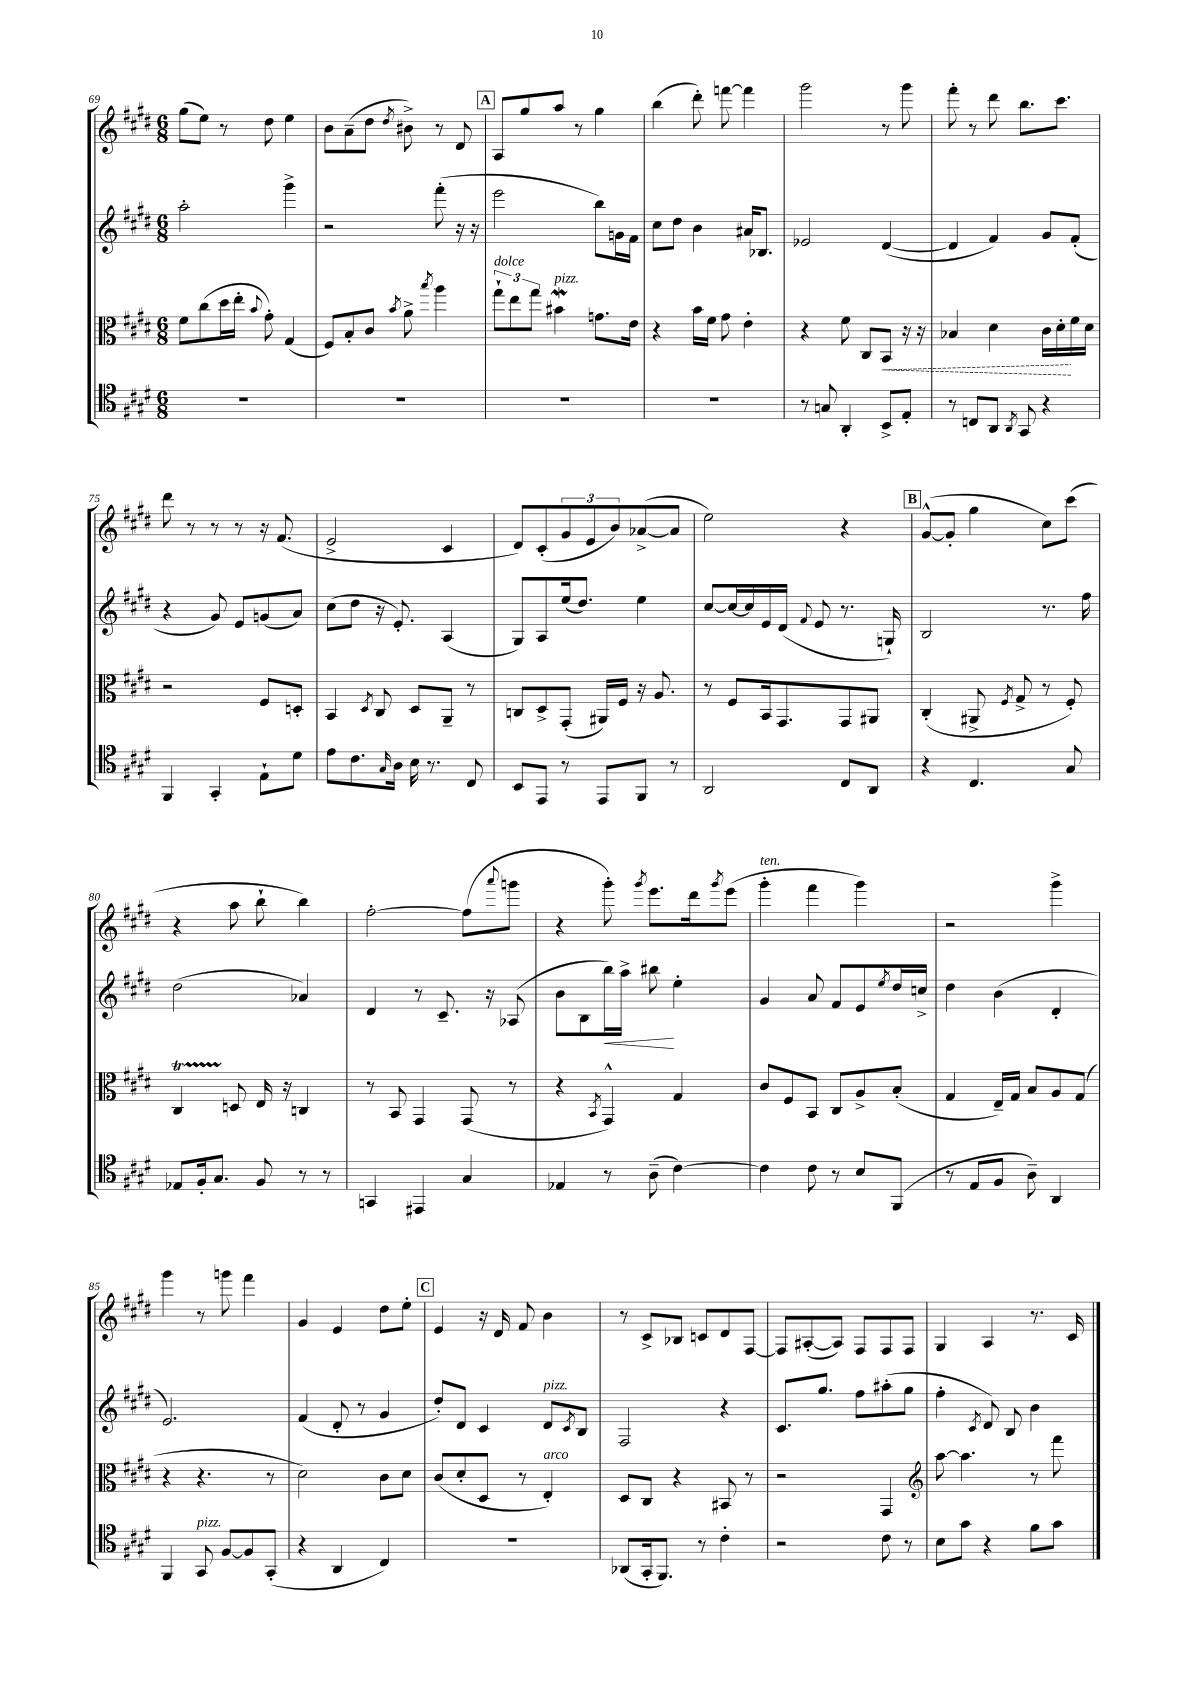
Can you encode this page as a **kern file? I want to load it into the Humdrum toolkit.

**kern	**kern	**dynam	**kern	**dynam	**kern
*part4	*part3	*part3	*part2	*part2	*part1
*staff4	*staff3	*staff3	*staff2	*staff2	*staff1
*clefC4	*clefC3	*	*clefG2	*	*clefG2
*k[f#c#g#d#]	*k[f#c#g#d#]	*	*k[f#c#g#d#]	*	*k[f#c#g#d#]
*M6/8	*M6/8	*	*M6/8	*	*M6/8
=69	=69	=69	=69	=69	=69
2.r	8f#\L	.	2aa'\	.	(8gg#\L
.	(8cc#\	.	.	.	8ee\J)
.	16dd#\L	.	.	.	8r
.	16ee'\JJ	.	.	.	.
.	8qqb/	.	.	.	.
.	8g#'\)	.	.	.	8dd#\
.	(4G#/	.	4ggg#^\	.	4ee\
=70	=70	=70	=70	=70	=70
2.r	8F#/L)	.	2r	.	8b\L
.	8B'/	.	.	.	(8a~\
.	8c#/J	.	.	.	8dd#\J
.	8qb/	.	.	.	8qdd#/
.	8a^\	.	.	.	8b#X^\)
.	8qbb/	.	.	.	.
.	4aa\	.	(8fff#'\	.	8r
.	.	.	16r	.	8d#/
.	.	.	16r	.	.
!!LO:REH:place=s1:t=A
=71	=71	=71	=71	=71	=71
!	!LO:TX:a:i:t=dolce	!	!	!	!
2.r	12gg#`\L	.	2eee\	.	8A/L
.	12ee\	.	.	.	.
.	.	.	.	.	8gg#/
.	12gg#\J	.	.	.	.
!	!LO:TX:a:i:t=pizz.	!	!	!	!
.	4b#XW\	.	.	.	8aa/J
.	.	.	.	.	8r
.	8.gn\L	.	8bb\L)	.	4gg#\
.	.	.	16gn\L	.	.
.	16e\Jk	.	16f#\JJ	.	.
=72	=72	=72	=72	=72	=72
2.r	4r	.	8cc#\L	.	(4bb\
.	.	.	8dd#\J	.	.
.	16b\LL	.	4b\	.	8ddd#'\)
.	16f#\JJ	.	.	.	.
.	8g#\	.	.	.	[8fffn\
.	4e'\	.	16a#X/KL	.	4fff\]
.	.	.	8.B-X/J	.	.
=73	=73	=73	=73	=73	=73
8r	4r	.	2e-X/	.	2ggg#\
8Gn/	.	.	.	.	.
4AA'/	8f#\	.	.	.	.
.	8C#/L	.	.	.	.
!	!	!LO:HP:b	!	!	!
8BB^/L	8BB/J	<	([4d#/	.	8r
8E'/J	16r	.	.	.	8ggg#\
.	16r	.	.	.	.
=74	=74	=74	=74	=74	=74
8r	4B-X/	.	4d#/]	.	8fff#'\
8Cn/L	.	.	.	.	8r
8AA/J	4d#\	.	4f#/)	.	8ddd#\
8qAA/	.	.	.	.	.
8GG#/	.	.	.	.	8.bb\L
4r	16c#\LL	.	8g#/L	.	.
.	16d#'\	.	.	.	8.ccc#\J
.	16f#\	[	(8f#'/J	.	.
.	16d#\JJ	.	.	.	.
!!LO:LB:g=z
=75	=75	=75	=75	=75	=75
4FF#/	2r	.	4r	.	8ddd#\
.	.	.	.	.	8r
4GG#'/	.	.	8g#/)	.	8r
.	.	.	8e/L	.	8r
8E`\L	8F#/L	.	(8gn/	.	16r
.	.	.	.	.	(8.f#/
8d#\J	8Dn'/J	.	8a/J)	.	.
=76	=76	=76	=76	=76	=76
8e\L	4BB/	.	(8cc#\L	.	2e^/
8.c#\	.	.	8dd#\J	.	.
.	8qD#/	.	.	.	.
.	8C#/	.	16r	.	.
16qqG#/	.	.	.	.	.
16A\Jk	.	.	8.e'/)	.	.
16B\	8D#/L	.	.	.	.
8.r	.	.	.	.	.
.	8AA~/J	.	(4A/	.	4c#/
8C#/	8r	.	.	.	.
=77	=77	=77	=77	=77	=77
8BB/L	8Cn/L	.	8G#/L)	.	8d#/L)
8EE/J	8D#^/	.	8A/	.	(8c#'/
8r	(8GG#'/J	.	(16ee/k	.	12g#/
.	.	.	8.dd#/J)	.	.
.	.	.	.	.	12e/
8EE/L	16AA#X/LL)	.	.	.	.
.	.	.	.	.	12b/)
.	16F#/JJ	.	.	.	.
8FF#/J	16r	.	4ee\	.	([8a-X^/
.	8.A/	.	.	.	.
8r	.	.	.	.	8a-/J]
=78	=78	=78	=78	=78	=78
2AA/	8r	.	[8cc#/L	.	2ee\)
.	8F#/L	.	16cc#/L_	.	.
.	.	.	16cc#/]	.	.
.	16BB/k	.	16e/	.	.
.	8.GG#/	.	(16d#/JJ	.	.
.	.	.	8qqf#/	.	.
.	.	.	8e/	.	.
8C#/L	8GG#/	.	8.r	.	4r
8AA/J	8AA#X/J	.	.	.	.
.	.	.	16Gn`/)	.	.
!!LO:REH:place=s1:t=B
=79	=79	=79	=79	=79	=79
4r	(4C#'/	.	2B/	.	([8g#^^/L
.	.	.	.	.	8g#'/J]
4.C#/	8AA#X^/	.	.	.	4gg#\
.	8qF#/	.	.	.	.
.	8G#^/	.	.	.	.
.	8r	.	8.r	.	8cc#\L)
8G#/	8F#'/)	.	.	.	(8ccc#\J
.	.	.	16ff#\	.	.
!!LO:LB:g=z
=80	=80	=80	=80	=80	=80
8E-X/L	4C#T/	.	(2dd#\	.	4r
16F#'/k	.	.	.	.	.
8.G#/J	.	.	.	.	.
.	8Dn/	.	.	.	8aa\
8F#/	16E/	.	.	.	8bb`\
.	16r	.	.	.	.
8r	4Cn/	.	4a-X/)	.	4bb\)
8r	.	.	.	.	.
=81	=81	=81	=81	=81	=81
4GGn/	8r	.	4d#/	.	[2ff#'\
.	8BB/	.	.	.	.
4EE#X/	4GG#/	.	8r	.	.
.	.	.	8.c#~/	.	.
4G#/	(8GG#/	.	.	.	(8ff#\L]
.	.	.	16r	.	.
.	.	.	.	.	8qqaaa/
.	8r	.	(8A-X/	.	8gggn\J
=82	=82	=82	=82	=82	=82
4E-X/	4r	.	8b\L	.	4r
.	.	.	8B\	.	.
.	8qBB/	.	.	.	.
!	!	!	!	!LO:HP:b	!
8r	4GG#^^/)	.	16bb\L)	<	8ggg#'\)
.	.	.	16aa^\JJ	.	.
.	.	.	.	.	8qggg#/
(8A~\	.	.	8bb#X\	.	8.eee\L
[4c#\)	4G#/	.	4ee'\	[	.
.	.	.	.	.	16ddd#\k
.	.	.	.	.	8qggg#/
.	.	.	.	.	(8eee\J
=83	=83	=83	=83	=83	=83
!	!	!	!	!	!LO:TX:a:i:t=ten.
4c#\]	8c#/L	.	4g#/	.	4ggg#'\
.	8F#/	.	.	.	.
8c#\	8BB/J	.	8a/	.	4fff#\
8r	8C#/L	.	8f#/L	.	.
8B/L	8A^/	.	8e/	.	4ggg#\)
.	.	.	8qee/	.	.
(8FF#/J	(8B'/J	.	16dd#/L	.	.
.	.	.	16ccn^/JJ	.	.
=84	=84	=84	=84	=84	=84
8r	4G#/	.	4dd#\	.	2r
8E/L	.	.	.	.	.
8F#/J	16E~/LL)	.	(4b\	.	.
.	16G#/JJ	.	.	.	.
8A~\)	8B/L	.	.	.	.
4AA/	8A/	.	4d#'/	.	4ggg#^\
.	(8G#/J	.	.	.	.
!!LO:LB:g=z
=85	=85	=85	=85	=85	=85
4FF#/	4r	.	2.e/)	.	4ggg#\
!LO:TX:a:i:t=pizz.	!	!	!	!	!
8GG#/	4.r	.	.	.	8r
[8F#/L	.	.	.	.	8gggn\
8F#/]	.	.	.	.	4fff#\
(8GG#'/J	8r	.	.	.	.
=86	=86	=86	=86	=86	=86
4r	2d#\)	.	(4f#/	.	4g#/
4AA/	.	.	8d#'/	.	4e/
.	.	.	8r	.	.
4C#/)	8c#\L	.	4g#/	.	8dd#\L
.	8d#\J	.	.	.	8ee'\J
!!LO:REH:place=s1:t=C
=87	=87	=87	=87	=87	=87
2.r	(8c#/L	.	8dd#'/L)	.	4e/
.	8d#'/	.	8d#/J	.	.
.	8D#/J	.	4c#/	.	16r
.	.	.	.	.	16d#/
.	8r	.	.	.	8f#/
!	!	!	!LO:TX:a:i:t=pizz.	!	!
!	!LO:TX:a:i:t=arco	!	!	!	!
.	4E'/)	.	8d#/L	.	4b\
.	.	.	8qc#/	.	.
.	.	.	8B/J	.	.
=88	=88	=88	=88	=88	=88
(8AA-X/L	8D#/L	.	2F#/	.	8r
16GG#'/k	8C#/J	.	.	.	8c#^/L
8.FF#/J)	.	.	.	.	.
.	4r	.	.	.	8B-X/J
8r	.	.	.	.	8cn/L
4c#'\	8BB#X/	.	4r	.	8d#/
.	8r	.	.	.	[8F#/J
=89	=89	=89	=89	=89	=89
2r	2r	.	8.c#/L	.	8F#/L]
.	.	.	.	.	([8A#X'/
.	.	.	8.gg#/J	.	.
.	.	.	.	.	8A#/J])
.	.	.	8ff#\L	.	8F#/L
8c#\	4GG#/	.	(8aa#X'\	.	8F#/
8r	.	.	8gg#\J	.	8F#/J
=90	=90	=90	=90	=90	=90
*	*clefG2	*	*	*	*
8B\L	[8aa\	.	4ff#'\	.	4G#/
8g#\J	4.aa\]	.	.	.	.
.	.	.	8qc#/	.	.
4r	.	.	8d#/)	.	4A/
.	.	.	8B/	.	.
8f#\L	8r	.	4b\	.	8.r
8g#\J	8fff#\	.	.	.	.
.	.	.	.	.	16c#/
==	==	==	==	==	==
*-	*-	*-	*-	*-	*-
